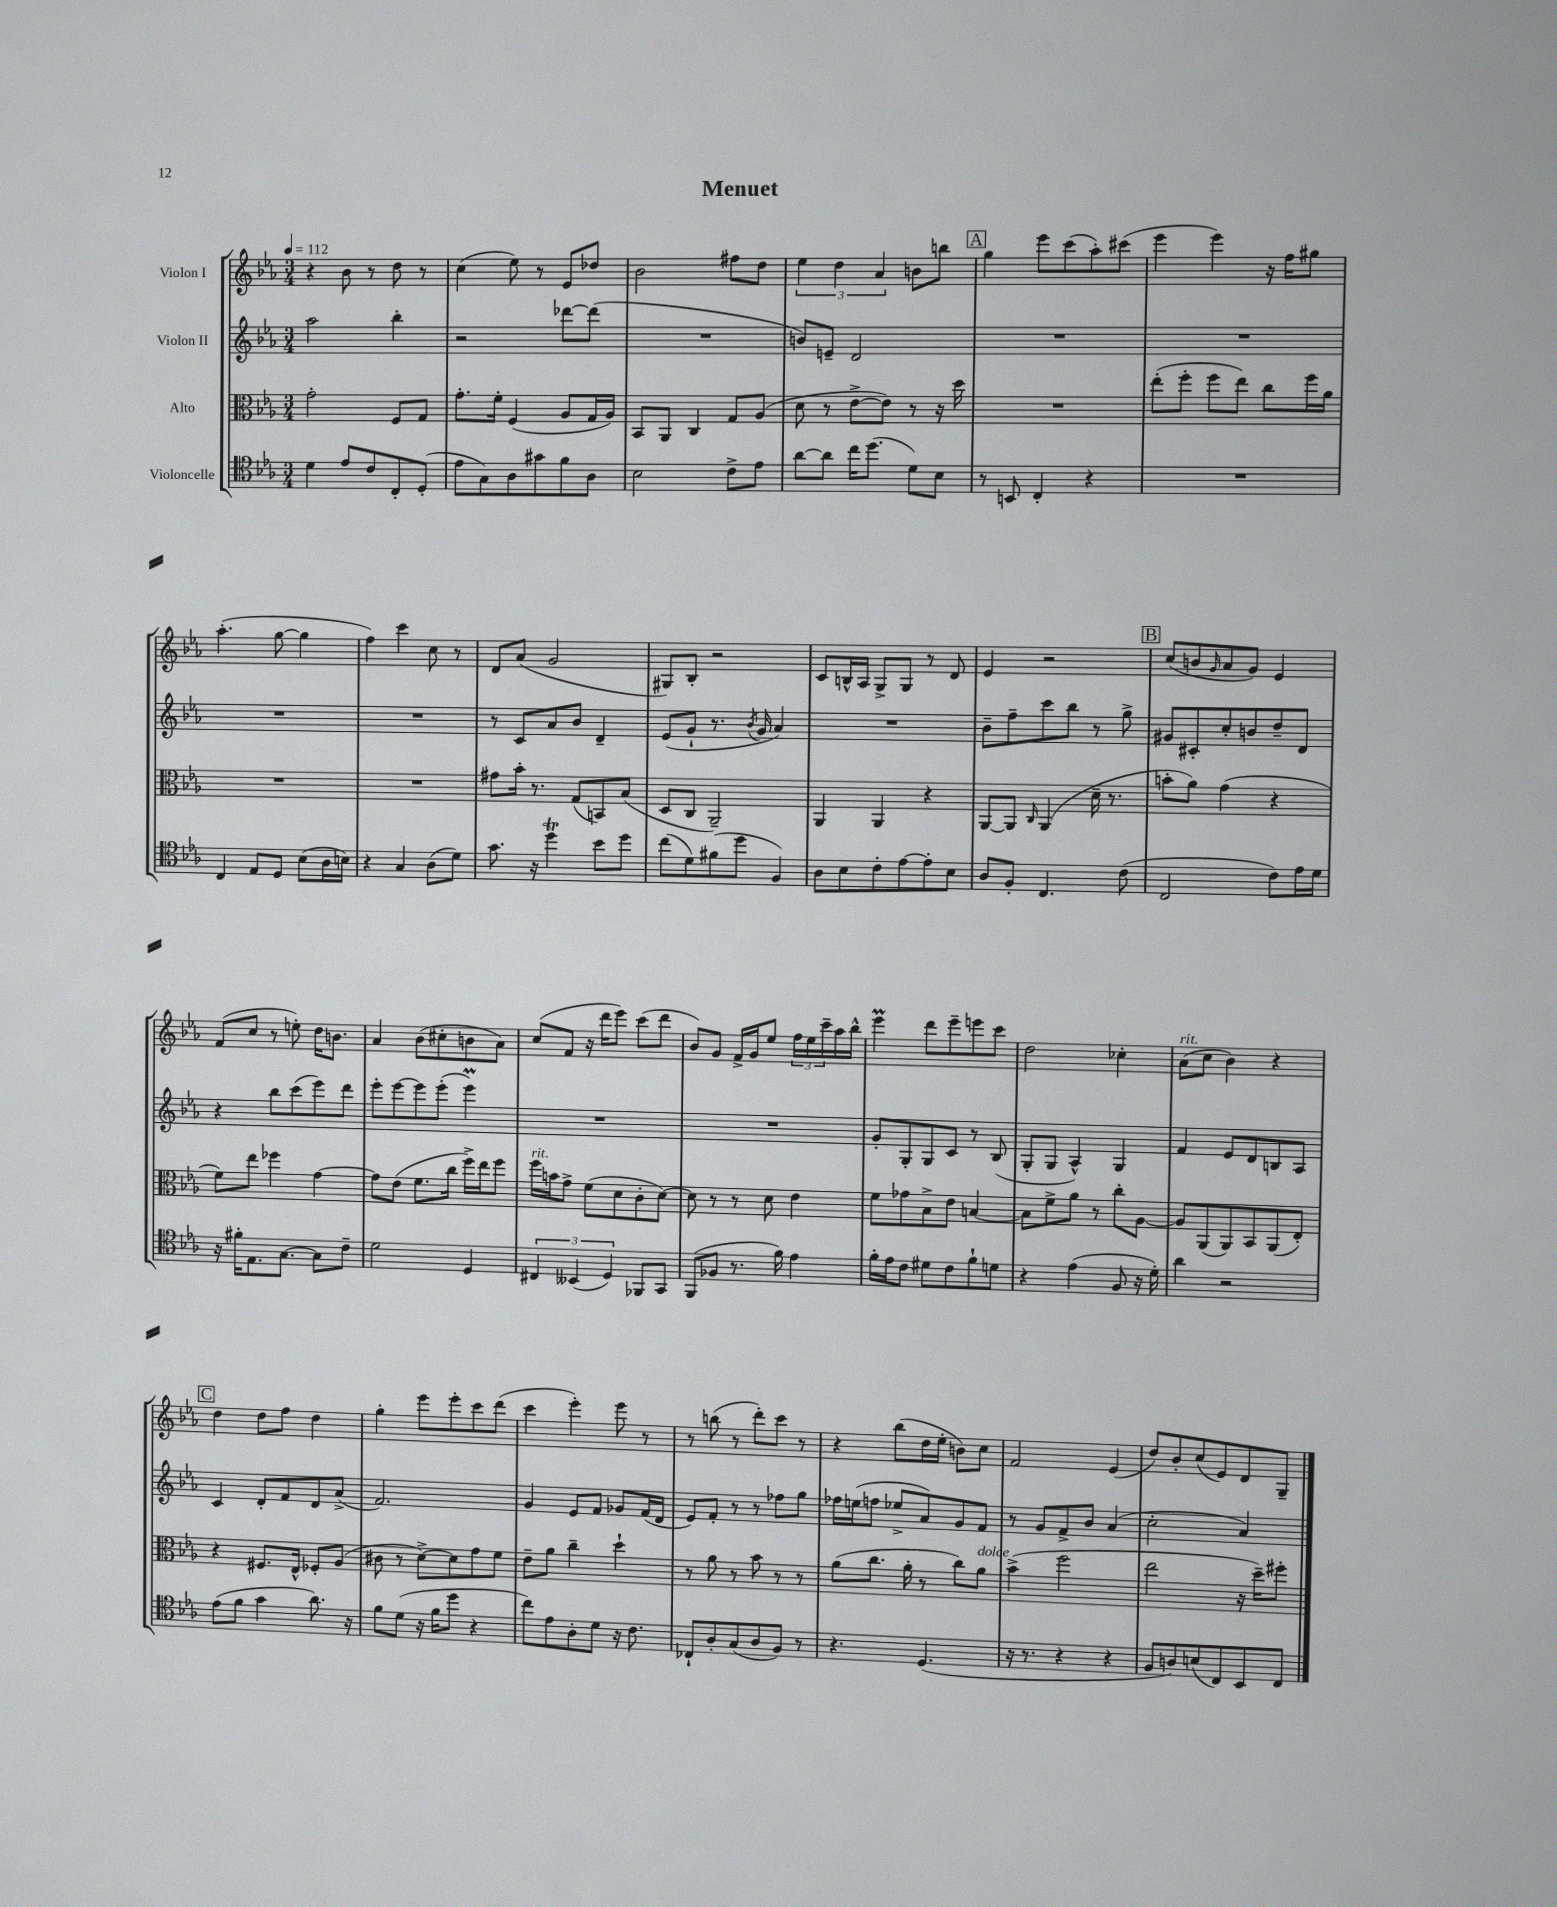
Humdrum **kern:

**kern	**kern	**kern	**kern
*staff4	*staff3	*staff2	*staff1
*clefC4	*clefC3	*clefG2	*clefG2
*k[b-e-a-]	*k[b-e-a-]	*k[b-e-a-]	*k[b-e-a-]
*M3/4	*M3/4	*M3/4	*M3/4
*MM112	*MM112	*MM112	*MM112
4d	2g'	2aa-	4r
8e-	.	.	8b-
8c	.	.	8r
8C'	8F	4bb-'	8dd
(8D'	8G	.	8r
=	=	=	=
8e-	8.g'	2r	(4cc
8G)	.	.	.
.	16f'	.	.
8A-	(4F	.	8ee-)
8g#	.	.	8r
8f	8A-	[8ddd-	8e-
8A-	16G	(8ddd-]	8dd-
.	16A-)	.	.
=	=	=	=
2B-	8BB-	2.r	2b-
.	8AA-	.	.
.	4C	.	.
8c^	8G	.	8ff#
8e-	(8A-	.	8dd
=	=	=	=
[8a-	8d	8b)	6ee-
8a-]	8r	8e~	.
.	.	.	6dd
16cc	[8e-^	2d	.
(8.dd	.	.	.
.	.	.	6a-
.	8e-])	.	.
8d)	8r	.	8b
8B-	16r	.	8bb
.	16dd	.	.
=	=	=	=
8r	2.r	2.r	4gg
8BB	.	.	.
4C'	.	.	8eee-
.	.	.	(8ccc
4r	.	.	8aa-')
.	.	.	(8ccc#
=	=	=	=
2.r	(8ee-'	2.r	4eee-
.	8ff'	.	.
.	8ff	.	4eee-)
.	8ee-)	.	.
.	8cc	.	16r
.	.	.	16ff
.	16ff	.	8gg#
.	16a-	.	.
=	=	=	=
4C	2.r	2.r	(4.aa-'
8E-	.	.	.
8D	.	.	[8gg
(8B-	.	.	4gg]
16A-	.	.	.
16B)	.	.	.
=	=	=	=
4r	2.r	2.r	4ff)
4G	.	.	4ccc
(8A-	.	.	8cc
8d)	.	.	8r
=	=	=	=
8.g	8g#	8r	8d
.	16b-'	8c	(8a-
16r	8.r	.	.
4dd	.	8a-	2g
.	(8G	8b-	.
8b-	8BB)	4d~	.
8dd	(8B-	.	.
=	=	=	=
(8cc	8D	(8e-	8G#)
8d)	8C	8g`	8B-'
(8f#	2AA-~)	8.r	2r
8dd	.	.	.
.	.	8qb-	.
.	.	16g	.
4F)	.	4a-)	.
=	=	=	=
8A-	4AA-	2.r	8c
8B-	.	.	16B^^
.	.	.	16A-
8c'	4AA-	.	8G^
[8e-	.	.	8G
8e-']	4r	.	8r
8B-	.	.	8d
=	=	=	=
8A-	[8AA-	8b-~	4e-
8F'	8AA-]	8ff~	.
.	16qqC	.	.
4.C	(4AA-	8ccc	2r
.	.	8bb-	.
.	16d~	8r	.
.	8.r	.	.
(8c	.	8gg^	.
=	=	=	=
2C	8b'	8g#	(8cc
.	8a-)	8c#'	8b
.	.	.	16qqg
.	(4g	8cc'	8a-
.	.	8b	8g)
8c)	4r	8dd~	4e-
16e-	.	8d	.
16d	.	.	.
=	=	=	=
16r	8f)	4r	(8f
16f#'	.	.	.
8.E-	8ee-	.	8cc
.	4ff-	8bb-	8r
[8.G	.	.	.
.	.	(8ccc	8ee')
8G]	[4g	8eee-)	16dd
.	.	.	8.b
8c~	.	8ddd	.
=	=	=	=
2d	8g]	8eee-'	4a-
.	(8e-	[8eee-	.
.	8.f	8eee-]	(8b-
.	.	(8eee-'	8cc#'
.	16cc	.	.
4D	16ff^)	4eee-)	8b
.	16ee-	.	.
.	8ff	.	8a-)
=	=	=	=
6C#	16ff	2.r	(8cc
.	16b	.	.
.	8g^	.	8f
(6BB--	.	.	.
.	(8f	.	16r
.	.	.	16ddd
6D)	.	.	.
.	8d	.	8eee-)
8FF-	8c'	.	(8ccc
8GG	[8d)	.	8ddd
=	=	=	=
(8FF	8d]	2.r	8b-)
8F-	8r	.	8g
8.r	8r	.	16f^
.	.	.	16g
.	8d	.	8ee-
16f)	.	.	.
4e-	4e-	.	24ff
.	.	.	24ee-
.	.	.	24ccc~
.	.	.	16aa-
.	.	.	16bb-^^
=	=	=	=
16f'	8f	8g'	4eee-
16e-	.	.	.
8c	8g-	8G'	.
8d#	8B-^	8G	8ddd
8c	8e-	8c	8eee-~
8f`	[4B	8r	8eee
8d	.	(8B-	8ccc
=	=	=	=
4r	8B]	8G'	2dd
.	8f^	8G	.
(4e-	8a-	4A-^^)	.
.	8r	.	.
8F	8cc'	4G	4cc-'
16r	[8A-	.	.
16d')	.	.	.
=	=	=	=
4a-	8A-]	4f	(8a-
.	(8AA-	.	8cc
2r	8AA-)	8e-	4b-)
.	8BB-	8d	.
.	(8AA-	8B	4r
.	8E-')	8A-	.
=	=	=	=
(8e-	4r	4c	4dd
8f	.	.	.
4g	8.F#	8d'	8dd
.	.	8f	8ff
.	16E-^^	.	.
8.a-)	8F-'	8d	4dd
.	(8A-	(8a-^	.
16r	.	.	.
=	=	=	=
8f	8c#	2.f)	4gg'
(8d	8r	.	.
16r	[8d^)	.	8eee-
16f	.	.	.
8dd	8d]	.	8eee-'
4r	8g	.	8ccc
.	8f	.	(8ddd
=	=	=	=
8cc)	8e-~	4g	4ccc
8e-	8a-	.	.
8A-'	4cc~	8e-	4eee-')
8d	.	8f	.
16r	4dd`	8g-	8eee-
8.c	.	.	.
.	.	(16f	8r
.	.	16d	.
=	=	=	=
8C-`	8r	8e-)	8r
8A-'	8a-	8f'	(8bb
(8G	8r	8r	8r
8A-	8b-	8r	8ddd')
8F)	8r	8ff-	8ccc
8r	8r	8gg	8r
=	=	=	=
4.r	(8a-	16ff-	4r
.	.	(16ee	.
.	8.cc	8ff	.
.	.	8ee-^	(8bb-
.	16a-'	.	.
(4.D	8r	8a-)	16dd
.	.	.	16ee-'
.	8cc)	8g	8b)
.	8a-	8f	8cc
=	=	=	=
16r	(4b-^	8r	2f
8.r	.	.	.
.	.	8g	.
4r	2ff	8f^	.
.	.	8b-	.
4r	.	(4a-	(4e-
=	=	=	=
8F	2ee-	2cc'	8dd)
8A)	.	.	8b-'
(8B	.	.	(8cc
8C)	.	.	8e-)
8BB-	16r	4a-)	8d
.	16dd~)	.	.
8C	8ff#'	.	8G~
==	==	==	==
*-	*-	*-	*-
